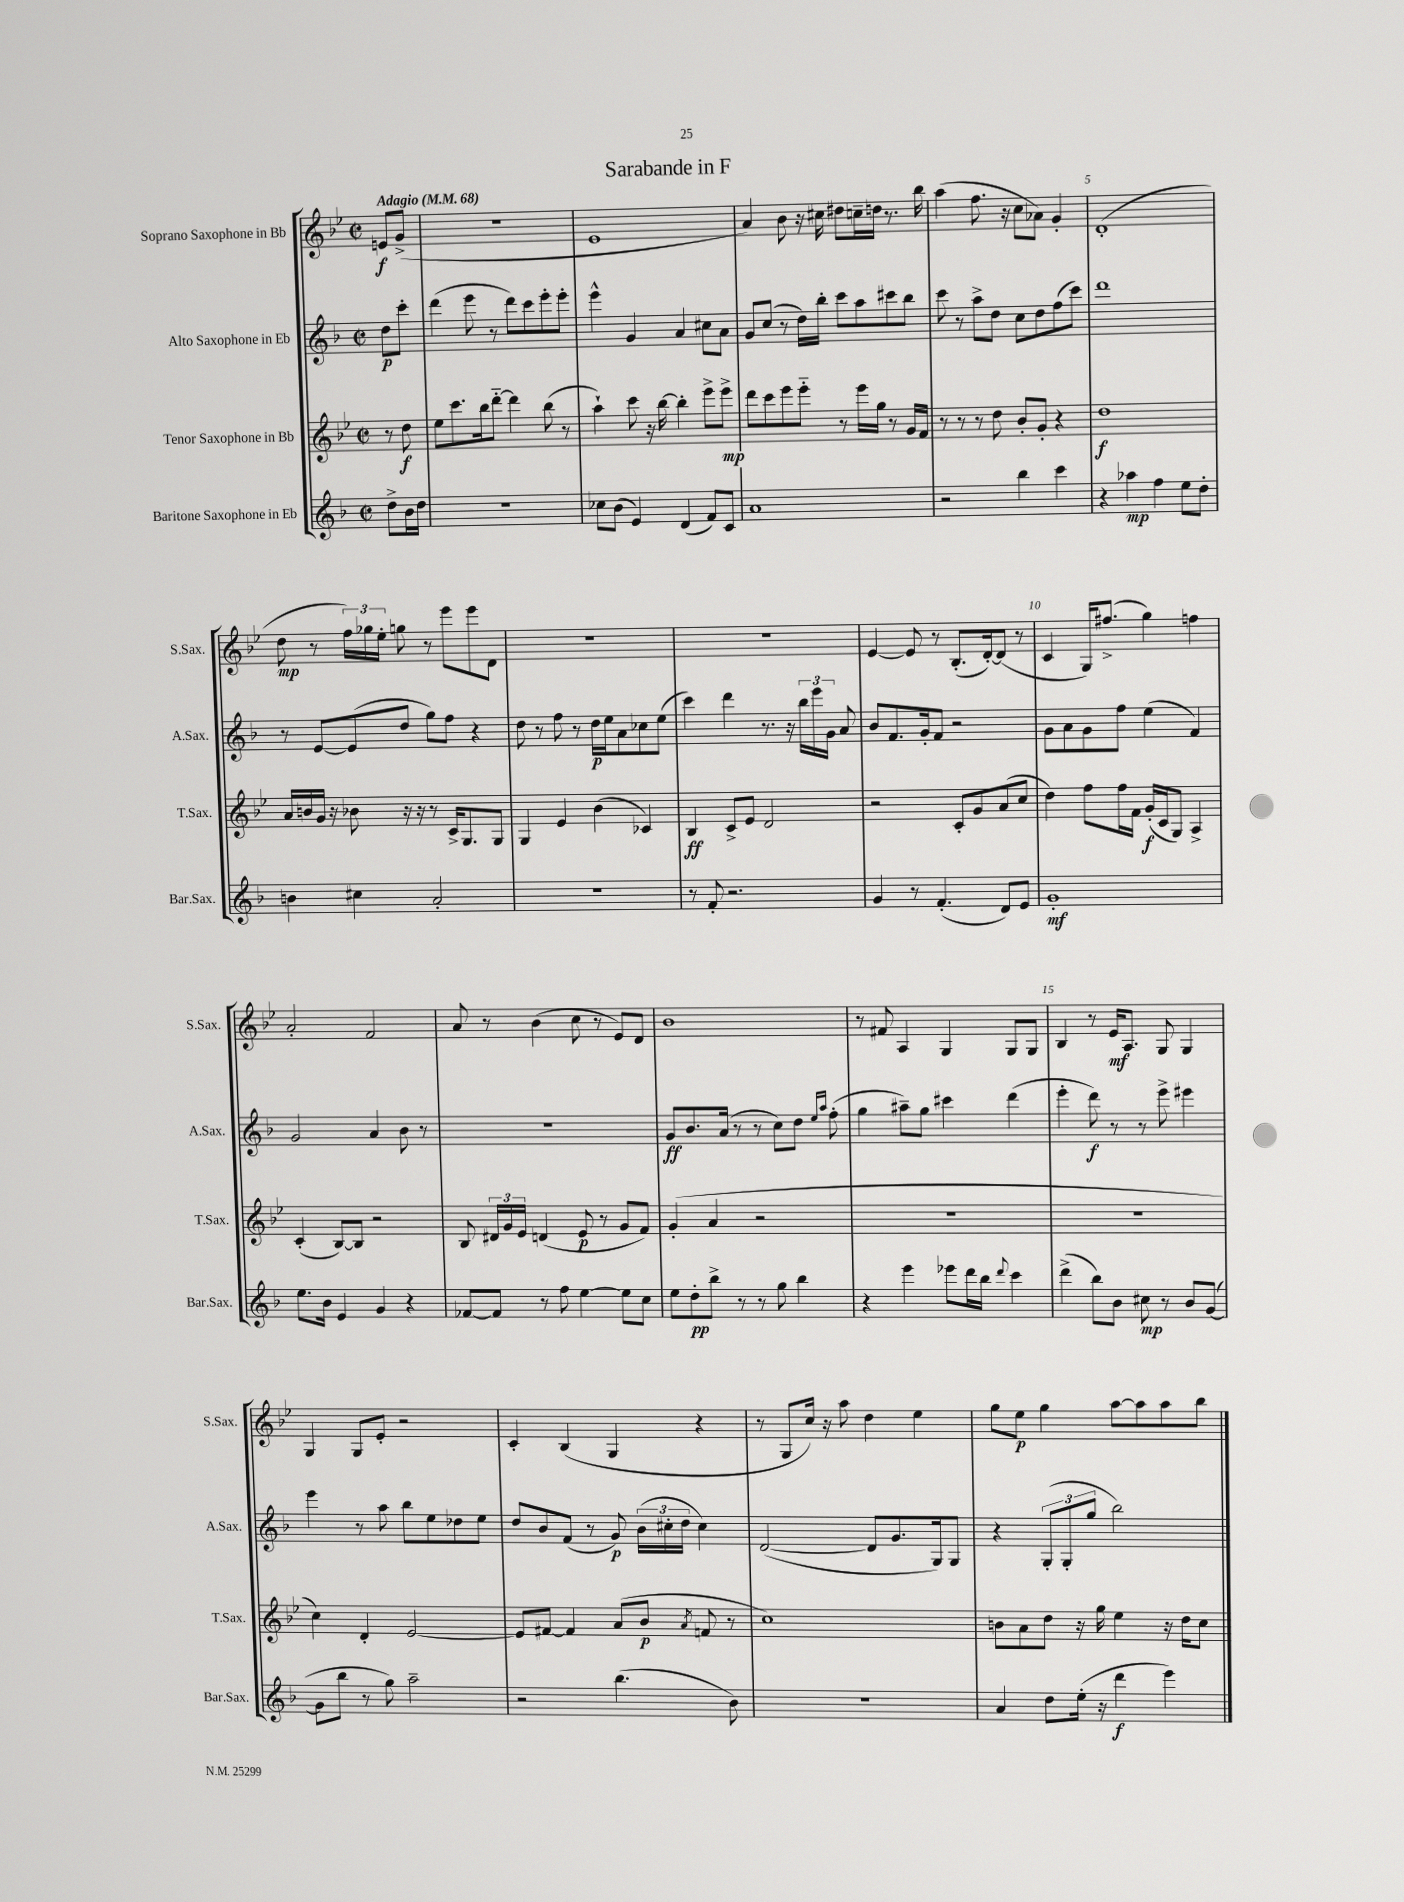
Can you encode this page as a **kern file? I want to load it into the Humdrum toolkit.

**kern	**kern	**kern	**kern
*staff4	*staff3	*staff2	*staff1
*clefG2	*clefG2	*clefG2	*clefG2
*k[b-]	*k[b-e-]	*k[b-]	*k[b-e-]
*M2/2	*M2/2	*M2/2	*M2/2
*met(c|)	*met(c|)	*met(c|)	*met(c|)
*MM68	*MM68	*MM68	*MM68
8dd^\L	8r	8dd\L	8e/L
16b-\L	8dd\	8ccc'\J	(8g^/J
16dd\JJ	.	.	.
=	=	=	=
1r	8ee-\L	(4ddd\	1r
.	8.ccc\	.	.
.	.	8eee\	.
.	16bb-\k	.	.
.	[8ddd'~\J	8r	.
.	4ddd\]	8ddd\L)	.
.	.	8ccc\	.
.	(8bb-\	8eee'\	.
.	8r	8eee'\J	.
=	=	=	=
8cc-\L	4aa`\)	4eee^^\	1e-
(8b-\J	.	.	.
4e/)	8ccc\	4g/	.
.	16r	.	.
.	[16bb-\	.	.
(4d/	4bb-'\]	4a/	.
8f/L)	8eee-^\L	8cc#\L	.
8c/J	8eee-^\J	8a\J	.
=	=	=	=
1a	8ddd\L	8g/L	4a/)
.	8ccc\	(8cc/J	.
.	8eee-\	8r	8b-\
.	8eee-'~\J	16dd\LL)	16r
.	.	16bb-'\JJ	16cc#\
.	8r	8ccc\L	8dd#\L
.	16eee-\LL	8aa\	16cc~\L
.	16gg\JJ	.	16dd\JJ
.	8r	8ccc#\	8.r
.	16g/LL	8bb-\J	.
.	16f/JJ	.	16bb-\
=	=	=	=
2r	8r	8ccc\	(4aa\
.	8r	8r	.
.	8r	8aa^\L	8.ff\
.	8dd\	8dd\J	.
.	.	.	16r
4bb-\	8b-'/L	8cc\L	8cc\L
.	8g'/J	8dd\	8a-\J)
4ccc\	4r	(8ff\	4g'/
.	.	8ccc\J)	.
=	=	=	=
4r	1dd	1ddd	(1d'
4aa-\	.	.	.
4ff\	.	.	.
8ee\L	.	.	.
8dd'\J	.	.	.
=	=	=	=
4b\	16a/LL	8r	8dd\
.	16b/	.	.
.	16g/JJ	[8e/L	8r
.	16r	.	.
4cc#\	8b-\	(8e/]	24ff\LL)
.	.	.	24gg-\
.	.	.	24ee-'\JJ
.	16r	8dd/J	8gg\
.	16r	.	.
2a'/	8r	8gg\L)	8r
.	16c^/LK	8ff\J	8eee-\L
.	8.G/	.	.
.	.	4r	8eee-\
.	8G/J	.	8d\J
=	=	=	=
1r	4G/	8dd\	1r
.	.	8r	.
.	4e-/	8ff\	.
.	.	8r	.
.	(4b-\	16dd\LL	.
.	.	16ee\J	.
.	.	8a\	.
.	4c-/)	8cc-\	.
.	.	(8ee\J	.
=	=	=	=
8r	4B-/	4ccc\)	1r
8f'/	.	.	.
2.r	8c^/L	4ddd\	.
.	8e-/J	.	.
.	2d/	8.r	.
.	.	16r	.
.	.	24bb-\LL	.
.	.	24eee\	.
.	.	24g\JJ	.
.	.	8a/	.
=	=	=	=
4g/	2r	8b-/L	[4e-/
.	.	8.f/	.
8r	.	.	8e-/]
.	.	16g'/k	.
(4.f'/	.	8f/J	8r
.	8c'/L	2r	(8.B-'/L
.	8g/	.	.
.	.	.	[16d'/k)
8d/L)	(8a/	.	(8d/]J
8e/J	8cc/J	.	8r
=	=	=	=
1g'	4dd\)	8g\L	4c/
.	.	8a\	.
.	8ff\L	8g\	16G/LK)
.	.	.	(8.ff#^/J
.	16ff\L	8ff\J	.
.	16f\JJ	.	.
.	(16g'/LL	(4ee\	4gg\)
.	16c/J	.	.
.	8G/J)	.	.
.	4A^/	4f/)	4ff\
=	=	=	=
8.ee\L	(4c'/	2g/	2a'/
16b-\Jk	.	.	.
4e/	[8B-/L)	.	.
.	8B-/]J	.	.
4g/	2r	4a/	2f/
4r	.	8b-\	.
.	.	8r	.
=	=	=	=
[8f-/L	8B-/	1r	8a/
8f-/]J	24d#/LL	.	8r
.	24g/	.	.
.	24e-/JJ	.	.
8r	(4d/	.	(4b-\
8ff\	.	.	.
[4ee\	8e-/	.	8cc\
.	8r	.	8r
8ee\]L	8g/L	.	8e-/L)
8cc\J	8f/J)	.	8d/J
=	=	=	=
8ee\L	(4g'/	8g/L	1b-
8dd'\	.	8.b-/	.
8bb-^\J	4a/	.	.
.	.	(16a/Jk	.
8r	.	8r	.
8r	2r	8r	.
8gg\	.	8cc\L)	.
4bb-\	.	8dd\J	.
.	.	16qqee/LL	.
.	.	16qqaa/JJ	.
.	.	(8ff'\	.
=	=	=	=
4r	1r	4gg\	8r
.	.	.	8f#/
4eee\	.	8aa#~\L)	4A/
.	.	8gg\J	.
8eee-\L	.	4ccc#\	4G/
16ddd\L	.	.	.
16bb-\JJ	.	.	.
8qqddd/	.	.	.
4ccc\	.	(4ddd\	8G/L
.	.	.	8G/J
=	=	=	=
(4ddd^\	1r	4eee'\	4B-/
8bb-\L)	.	8ddd\)	8r
8b-\J	.	8r	16e-/LK
.	.	.	8.A/J
8cc#\	.	8r	.
8r	.	8eee^\	8G/
8b-/L	.	4eee#\	4G/
([8g/J	.	.	.
=	=	=	=
8g\]L	4cc\)	4eee\	4G/
8bb-\J	.	.	.
8r	4d'/	8r	8G/L
8gg\)	.	8aa\	8e-'/J
2aa~\	[2e-/	8bb-\L	2r
.	.	8ee\	.
.	.	8dd-\	.
.	.	8ee\J	.
=	=	=	=
2r	8e-/]L	8dd/L	4c'/
.	[8f#/J	8b-/	.
.	4f#/]	(8f/J	(4B-/
.	.	8r	.
(4.bb-\	(8a/L	8g/)	4G/
.	8b-/J	(24b-\LL	.
.	.	24cc#'\	.
.	.	24dd\JJ	.
.	8qa/	.	.
.	8f/	4cc#\)	4r
8b-\)	8r	.	.
=	=	=	=
1r	1cc)	([2d/	8r
.	.	.	8G/L
.	.	.	16cc/Jk)
.	.	.	16r
.	.	.	8aa\
.	.	8d/]L	4dd\
.	.	8.g/	.
.	.	.	4ee-\
.	.	16G/k)	.
.	.	8G/J	.
=	=	=	=
4a/	8b\L	4r	8gg\L
.	8a\	.	8ee-\J
8dd\L	8dd\J	(12G'/L	4gg\
.	.	12G'/	.
(16ee'\Jk	16r	.	.
.	.	12gg/J	.
16r	16gg\	.	.
4ddd\	4ee-\	2bb-\)	[8aa\L
.	.	.	8aa\]
4eee\)	16r	.	8aa\
.	16dd\LK	.	.
.	8cc\J	.	8bb-\J
==	==	==	==
*-	*-	*-	*-
